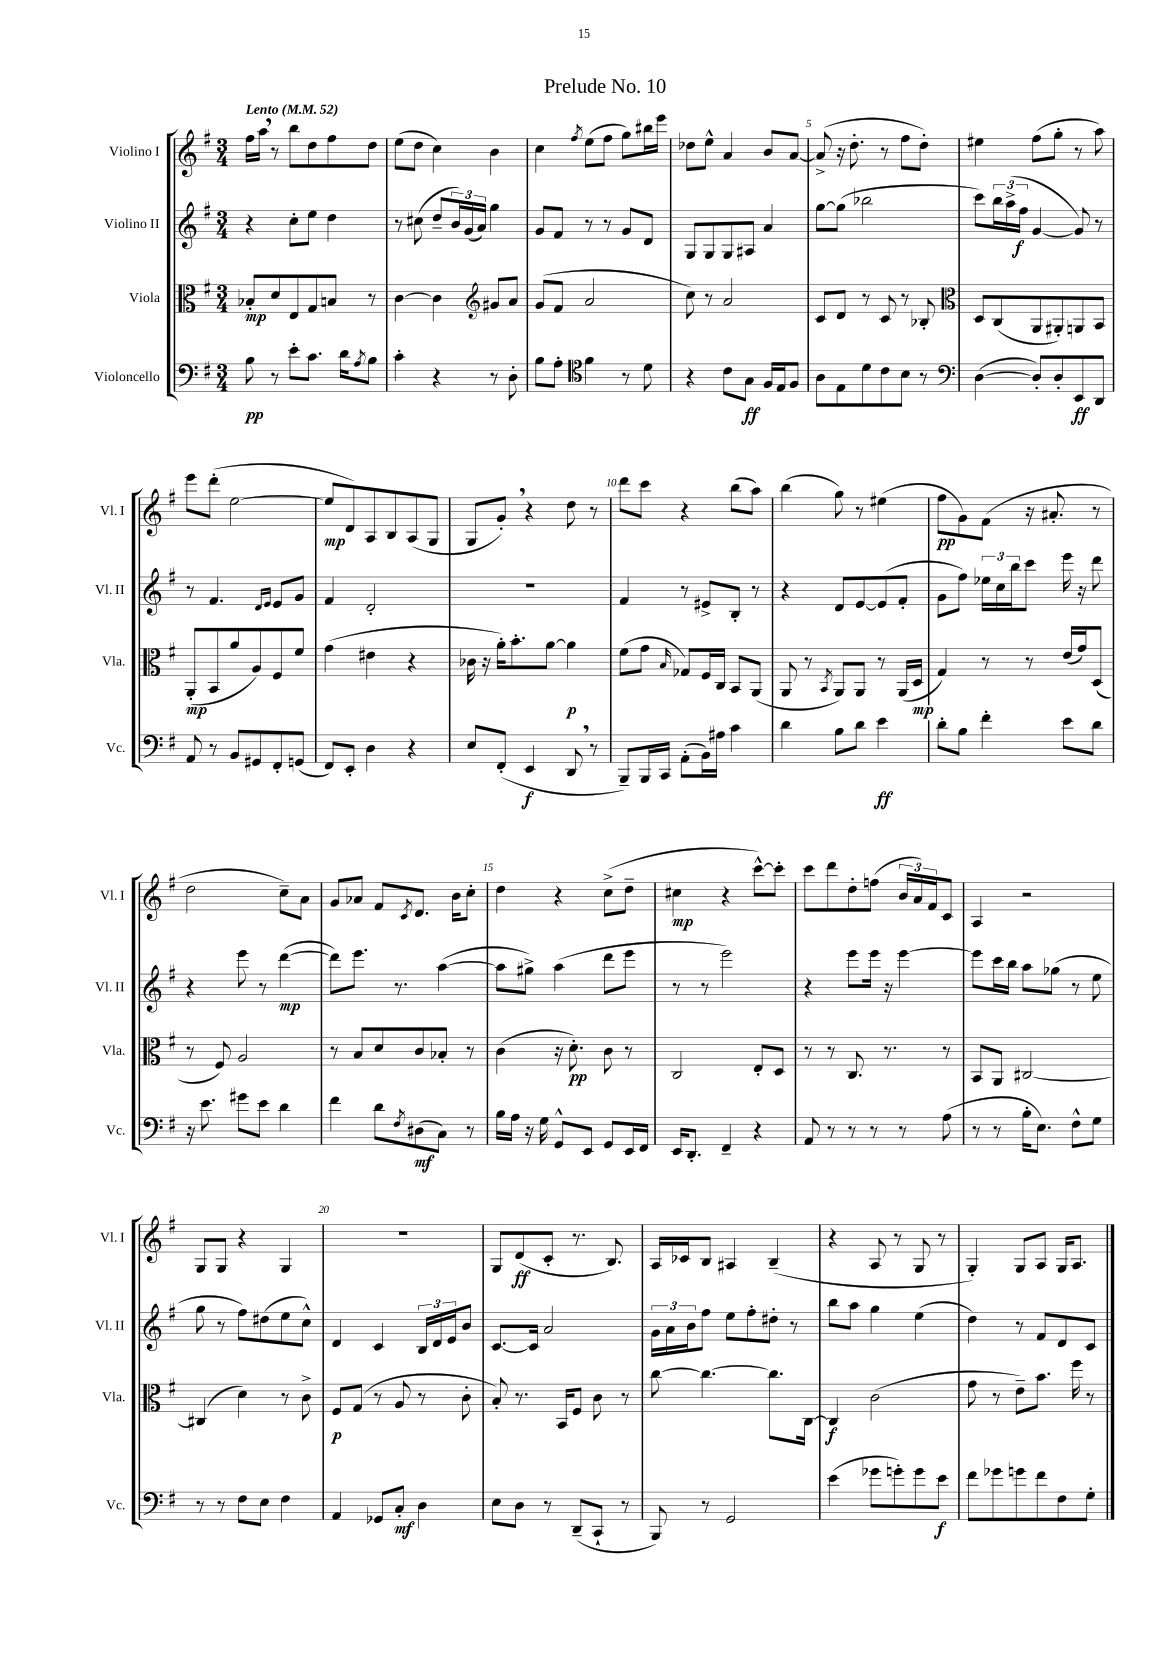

**kern	**kern	**kern	**kern
*staff4	*staff3	*staff2	*staff1
*clefF4	*clefC3	*clefG2	*clefG2
*k[f#]	*k[f#]	*k[f#]	*k[f#]
*M3/4	*M3/4	*M3/4	*M3/4
*MM52	*MM52	*MM52	*MM52
8B	8B-'	4r	16ff#
.	.	.	16aa
8r	8d	.	8r
8e'	8E	8cc'	8bb
8.c	8G	8ee	8dd
.	8B	4dd	8ff#
16d	.	.	.
8qA	.	.	.
8B	8r	.	8dd
=	=	=	=
4c'	[4c	8r	(8ee
.	.	(8cc#	8dd
4r	4c]	8dd~	4cc)
.	.	24b)	.
.	.	(24g	.
.	.	24a)	.
*	*clefG2	*	*
8r	8g#	4gg	4b
8D'	8a	.	.
=	=	=	=
8B	(8g	8g	4cc
8A'	8f#	8f#	.
*clefC4	*	*	*
.	.	.	8qff#
4f#	2a	8r	(8ee
.	.	8r	8ff#
8r	.	8g	8gg)
8d	.	8d	16bb#
.	.	.	16eee
=	=	=	=
4r	8cc)	8G	8dd-
.	8r	8G	8ee^^
8c	2a	8G	4a
8G	.	8A#	.
16F#	.	4a	8b
16E	.	.	.
8F#	.	.	[8a
=	=	=	=
8A	8c	[8gg	(8a^]
8E	8d	(8gg]	16r
.	.	.	8.dd'
8d	8r	2bb-	.
8c	8c	.	8r
8B	8r	.	8ff#
8r	8B-'	.	8dd')
=	=	=	=
*clefF4	*clefC3	*	*
([4D	8D	8ccc)	4ee#
.	(8C	24bb	.
.	.	(24aa^	.
.	.	24ff#	.
8D'])	8AA	[4g	(8ff#
8D'	8AA#')	.	8gg'
8EE	8AA	8g])	8r
8DD	8BB	8r	8aa)
=	=	=	=
8AA	(8AA'	8r	8eee
8r	8BB	4.f#	(8ddd'
8BB	8a	.	[2ee
8GG#	8A)	.	.
.	.	16qqd	.
.	.	16qqe	.
8FF#'	8F#	8e	.
(8GG	8f#	8g	.
=	=	=	=
8FF#)	(4g	4f#	8ee]
8EE'	.	.	8d)
4D	4e#	2d'	8A
.	.	.	8B
4r	4r	.	(8A
.	.	.	8G
=	=	=	=
8E	16c-	2.r	8G
.	16r	.	.
(8FF#'	16a')	.	8g')
.	8.b'	.	.
4EE	.	.	4r
.	[8a	.	.
8DD	4a]	.	8dd
8r	.	.	8r
=	=	=	=
8BBB~)	(8f#	4f#	8ddd
16BBB	8g	.	8ccc
16CC	.	.	.
.	16qqB	.	.
(8AA'	8G-)	8r	4r
16BB)	16F#	8e#^	.
16A#	16C	.	.
4c	8BB	8B'	(8bb
.	(8AA	8r	8aa)
=	=	=	=
4d	8AA	4r	(4bb
.	8r	.	.
.	8qBB	.	.
8B	8AA)	8d	8gg)
8d	8AA	[8e	8r
4e	8r	(8e]	(4ee#
.	(16AA	8f#'	.
.	16D	.	.
=	=	=	=
8d'	4G)	8g	8ff#
8B	.	8ff#)	8g)
4f#'	8r	24ee-	(8f#
.	.	24cc	.
.	.	24bb	.
.	8r	8ccc	16r
.	.	.	8.a#'
8e	(16e	16eee	.
.	16g)	16r	.
8d	(8D	8ddd	8r
=	=	=	=
16r	8r	4r	2dd
8.e	.	.	.
.	8F#)	.	.
8g#	2A	8eee	.
8e	.	8r	.
4d	.	([4ddd	8cc~)
.	.	.	8a
=	=	=	=
4f#	8r	8ddd])	8g
.	8B	8.eee	8a-
8d	8d	.	8f#
.	.	8.r	.
8qF#	.	.	8qc
(8D#	8c	.	8.d
8C)	8B-'	([4aa	.
.	.	.	16b
8r	8r	.	8cc'
=	=	=	=
16B	(4c	8aa]	4dd
16A	.	.	.
16r	.	8gg#^)	.
16G	.	.	.
8GG^^	16r	(4aa	4r
.	8.d')	.	.
8EE	.	.	.
8GG	8c	8ddd	(8cc^
16EE	8r	8eee	8dd~
16FF#	.	.	.
=	=	=	=
16EE	2C	8r	4cc#
8.DD'	.	.	.
.	.	8r	.
4FF#~	.	2eee)	4r
4r	8E'	.	[8ccc^^)
.	8D	.	8ccc']
=	=	=	=
8AA	8r	4r	8ccc
8r	8r	.	8ddd
8r	8.C	8eee	8dd'
8r	.	16eee	(8ff
.	8.r	16r	.
8r	.	[4eee	24b
.	.	.	24a)
.	.	.	24f#
(8A	8r	.	8c
=	=	=	=
8r	8BB	8eee]	4A
8r	8AA	16ccc	.
.	.	16bb	.
16B'	[2C#	8aa	2r
8.E)	.	.	.
.	.	(8gg-	.
8F#^^	.	8r	.
8G	.	8ee	.
=	=	=	=
8r	(4C#]	8gg	8G
8r	.	8r	8G
8F#	4d)	8ff#)	4r
8E	.	(8dd#	.
4F#	8r	8ee	4G
.	8c^	8cc^^)	.
=	=	=	=
4AA	8F#	4d	2.r
.	(8G	.	.
8GG-	8r	4c	.
8C'	8A	.	.
4D	8r	24B	.
.	.	24d	.
.	.	24e	.
.	8c'	8b	.
=	=	=	=
8E	8B')	[8.c	8G
8D	8.r	.	(8d
.	.	16c]	.
8r	.	2a	8c'
.	16BB	.	.
(8DD~	8F#	.	8.r
8CC`	8c	.	.
.	.	.	8.B)
8r	8r	.	.
=	=	=	=
8BBB)	[8cc	24g	16A
.	.	24a	.
.	.	.	16c-
.	.	24b	.
8r	4.cc_	8ff#	8B
2GG	.	8ee	4A#
.	.	8ff#'	.
.	8.cc]	8dd#'	(4B~
.	.	8r	.
.	[16C	.	.
=	=	=	=
(4e	4C]	8bb	4r
.	.	8aa	.
8g-	(2c	4gg	8A
8g')	.	.	8r
8g	.	(4ee	8G
8e	.	.	8r
=	=	=	=
8f#	8g	4dd)	4G')
8g-	8r	.	.
8g	8e~)	8r	8G
8f#	8.b	8f#	8A
8F#	.	8d	16G
.	16ff#	.	8.A
8G'	8r	8c	.
==	==	==	==
*-	*-	*-	*-
